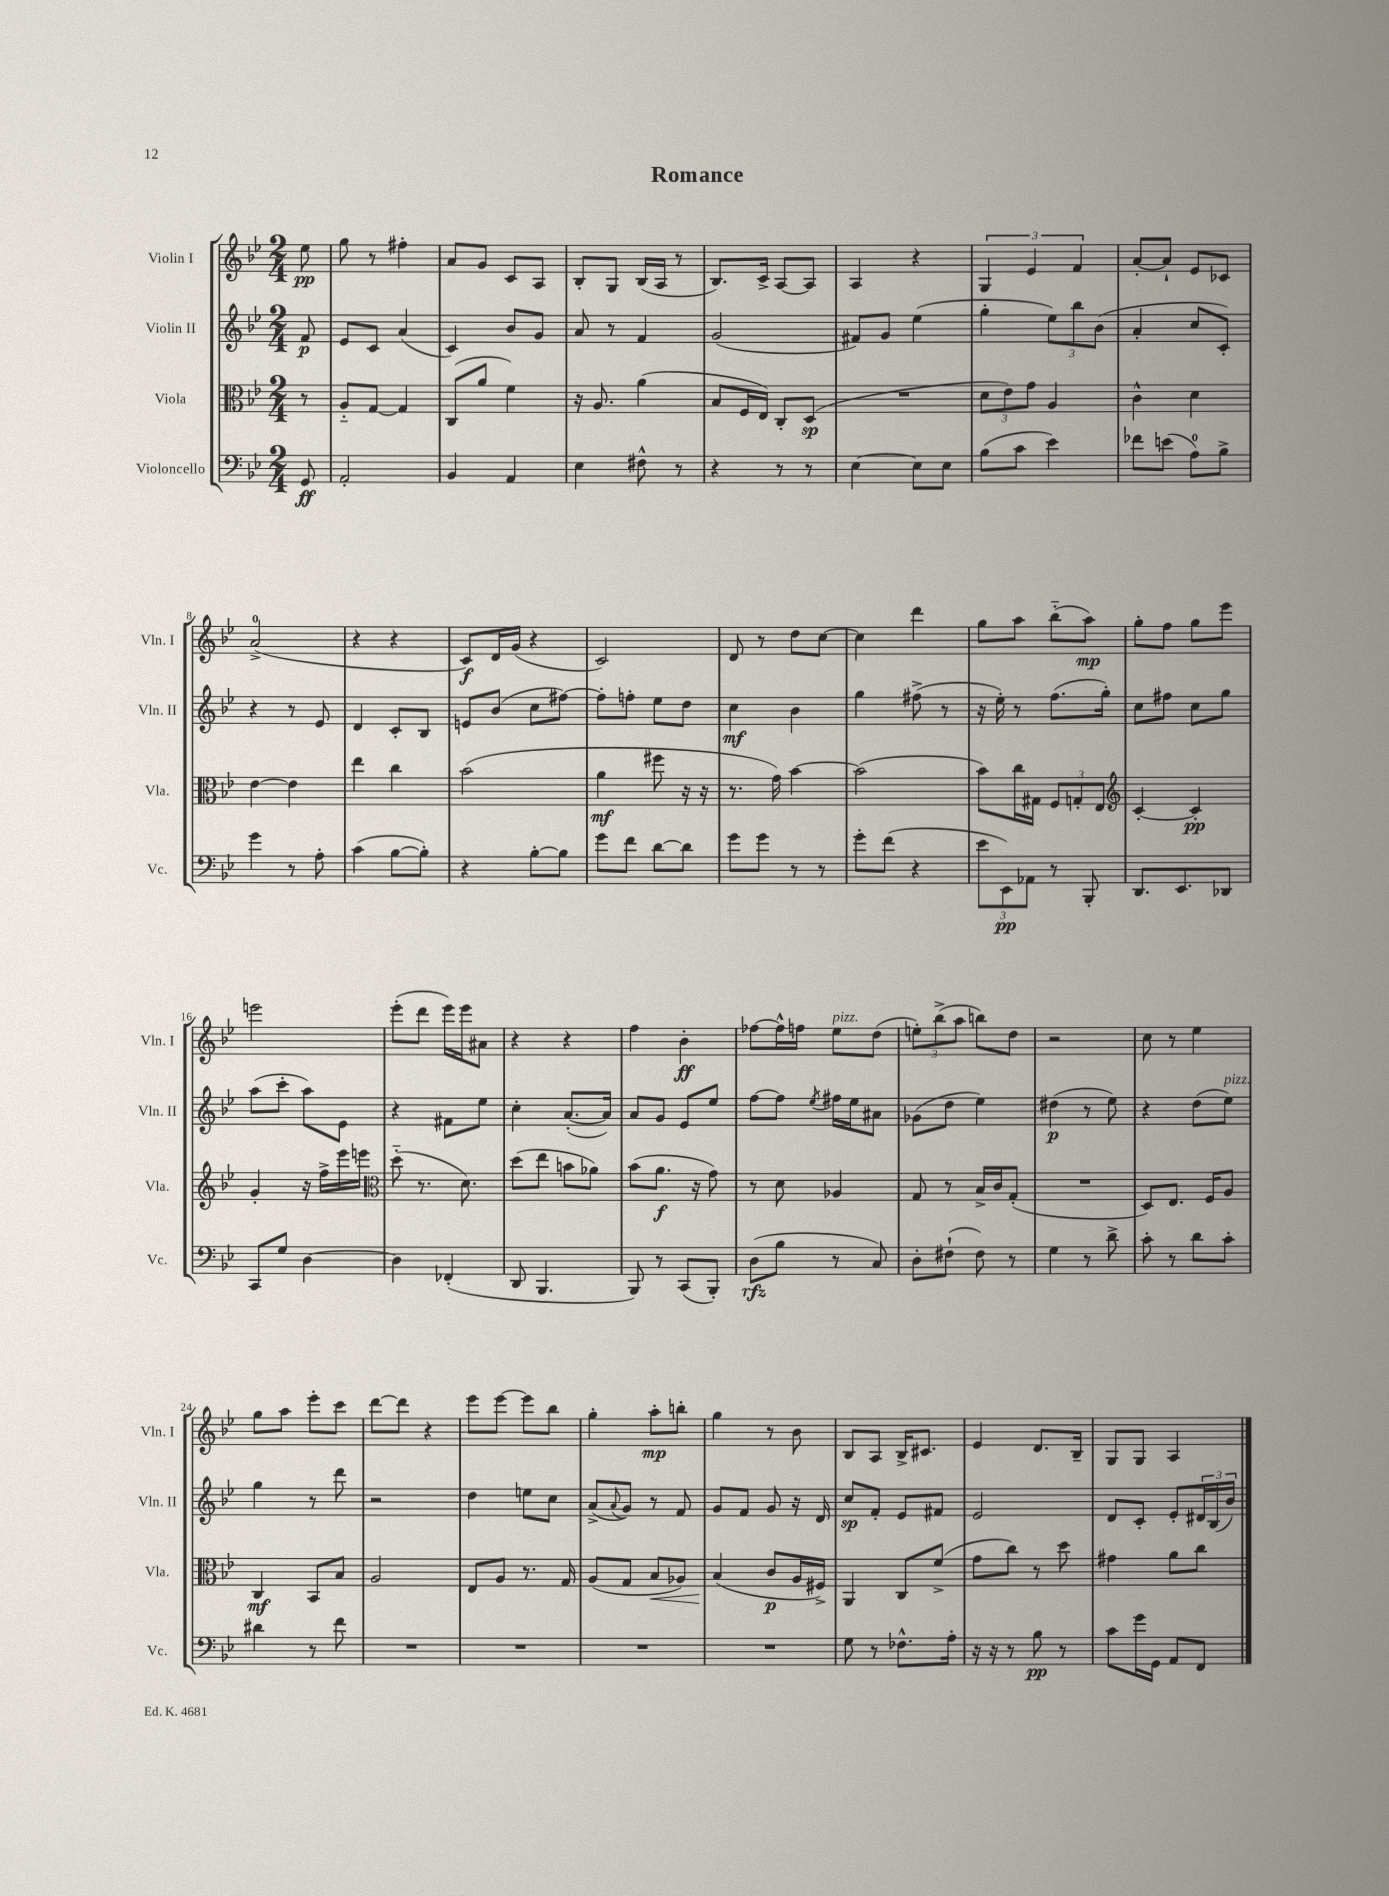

**kern	**dynam	**kern	**dynam	**kern	**dynam	**kern	**dynam
*part4	*part4	*part3	*part3	*part2	*part2	*part1	*part1
*staff4	*staff4	*staff3	*staff3	*staff2	*staff2	*staff1	*staff1
*I"Violoncello	*	*I"Viola	*	*I"Violin II	*	*I"Violin I	*
*I'Vc.	*	*I'Vla.	*	*I'Vln. II	*	*I'Vln. I	*
*clefF4	*	*clefC3	*	*clefG2	*	*clefG2	*
*k[b-e-]	*	*k[b-e-]	*	*k[b-e-]	*	*k[b-e-]	*
*M2/4	*	*M2/4	*	*M2/4	*	*M2/4	*
=	=	=	=	=	=	=	=
8GG/	ff	8r	.	8f/	p	8ee-\	pp
=1	=1	=1	=1	=1	=1	=1	=1
2AA'/	.	8A/L	.	8e-/L	.	8gg\	.
.	.	[8G/J	.	8c/J	.	8r	.
.	.	4G/]	.	(4a/	.	4ff#X'\	.
=2	=2	=2	=2	=2	=2	=2	=2
4BB-/	.	(8C/L	.	4c/)	.	8a/L	.
.	.	8a/J	.	.	.	8g/J	.
4AA/	.	4f\)	.	8b-/L	.	8c/L	.
.	.	.	.	8g/J	.	8A/J	.
=3	=3	=3	=3	=3	=3	=3	=3
4E-\	.	16r	.	8a/	.	8B-'/L	.
.	.	8.A/	.	.	.	.	.
.	.	.	.	8r	.	8G/J	.
8F#X^^\	.	(4a\	.	4f/	.	(16B-/LL	.
.	.	.	.	.	.	16A/JJ	.
8r	.	.	.	.	.	8r	.
=4	=4	=4	=4	=4	=4	=4	=4
4r	.	8B-/L	.	(2g/	.	8.B-/L)	.
.	.	16F/L	.	.	.	.	.
.	.	16E-/JJ)	.	.	.	16c^/Jk	.
8r	.	8C'/L	.	.	.	[8A/L	.
8r	.	(8D/J	sp	.	.	8A/J]	.
=5	=5	=5	=5	=5	=5	=5	=5
[4E-\	.	2r	.	8f#X/L)	.	4A/	.
.	.	.	.	8g/J	.	.	.
8E-\L]	.	.	.	(4ee-\	.	4r	.
8E-\J	.	.	.	.	.	.	.
=6	=6	=6	=6	=6	=6	=6	=6
(8B-\L	.	12d\L	.	4gg'\	.	6G/	.
.	.	12e-\)	.	.	.	.	.
8c\J	.	.	.	.	.	.	.
.	.	12g\J	.	.	.	6e-/	.
4e-\)	.	4A/	.	12ee-\L)	.	.	.
.	.	.	.	12bb-\	.	6f/	.
.	.	.	.	(12b-\J	.	.	.
=7	=7	=7	=7	=7	=7	=7	=7
8f-X\L	.	4c^^\	.	4a'/	.	[8a'/L	.
(8en\J	.	.	.	.	.	8a`/J]	.
8A\L)	.	4d\	.	8cc/L	.	8e-/L	.
8B-^\J	.	.	.	8c'/J)	.	8c-X/J	.
!!LO:LB:g=z
=8	=8	=8	=8	=8	=8	=8	=8
4g\	.	[4e-\	.	4r	.	(2a^/	.
8r	.	4e-\]	.	8r	.	.	.
8A'\	.	.	.	8e-/	.	.	.
=9	=9	=9	=9	=9	=9	=9	=9
(4c\	.	4ee-\	.	4d/	.	4r	.
[8B-\L	.	4cc\	.	8c'/L	.	4r	.
8B-'\J])	.	.	.	8B-/J	.	.	.
=10	=10	=10	=10	=10	=10	=10	=10
4r	.	(2b-\	.	8en/L	.	8c/L)	f
.	.	.	.	(8b-/J	.	16d/L	.
.	.	.	.	.	.	(16g/JJ	.
[8B-'\L	.	.	.	8cc\L	.	4r	.
8B-\J]	.	.	.	[8ff#X\J)	.	.	.
=11	=11	=11	=11	=11	=11	=11	=11
8g\L	.	4a\	mf	8ff#'\L]	.	2c/)	.
8f\J	.	.	.	8ffn'\J	.	.	.
[8d\L	.	8ff#X\	.	8ee-\L	.	.	.
8d\J]	.	16r	.	8dd\J	.	.	.
.	.	16r	.	.	.	.	.
=12	=12	=12	=12	=12	=12	=12	=12
8g\L	.	8.r	.	4cc\	mf	8d/	.
8g\J	.	.	.	.	.	8r	.
.	.	16g\)	.	.	.	.	.
8r	.	[4b-\	.	4b-\	.	8dd\L	.
8r	.	.	.	.	.	[8cc\J	.
=13	=13	=13	=13	=13	=13	=13	=13
8g'\L	.	(2b-\]	.	4gg\	.	4cc\]	.
(8f\J	.	.	.	.	.	.	.
4r	.	.	.	(8ff#X^\	.	4ddd\	.
.	.	.	.	8r	.	.	.
=14	=14	=14	=14	=14	=14	=14	=14
12e-\L	.	8b-\L)	.	16r	.	8gg\L	.
.	.	.	.	16ee-'\)	.	.	.
12EE-\)	pp	.	.	.	.	.	.
.	.	16cc\L	.	8r	.	8aa\J	.
12AA-X\J	.	.	.	.	.	.	.
.	.	16G#X\JJ	.	.	.	.	.
8r	.	12F/L	.	(8.ff\L	.	(8bb-\L	.
.	.	12Gn'/	.	.	.	.	.
8BBB-'/	.	.	.	.	.	8aa\J)	mp
.	.	12E-/J	.	.	.	.	.
.	.	.	.	16gg'\Jk)	.	.	.
=15	=15	=15	=15	=15	=15	=15	=15
*	*	*clefG2	*	*	*	*	*
8.DD/L	.	[4c'/	.	8cc\L	.	8gg'\L	.
.	.	.	.	8ff#X\J	.	8ff\J	.
8.EE-/	.	.	.	.	.	.	.
.	.	4c'/]	pp	8cc\L	.	8gg\L	.
8DD-X/J	.	.	.	8gg\J	.	8eee-\J	.
!!LO:LB:g=z
=16	=16	=16	=16	=16	=16	=16	=16
8CC/L	.	4g'/	.	(8aa\L	.	2eeen\	.
8G/J	.	.	.	8ccc'\J	.	.	.
[4D\	.	16r	.	8aa\L)	.	.	.
.	.	16ff^\LL	.	.	.	.	.
.	.	16eee-\	.	8e-\J	.	.	.
.	.	16eeen\JJ	.	.	.	.	.
=17	=17	=17	=17	=17	=17	=17	=17
*	*	*clefC3	*	*	*	*	*
4D\]	.	(8dd\	.	4r	.	(8eee-'\L	.
.	.	8.r	.	.	.	8ddd\J	.
(4FF-X'/	.	.	.	8f#X\L	.	16eee-\LL)	.
.	.	8.d\)	.	.	.	16eee-\J	.
.	.	.	.	8ee-\J	.	8a#X\J	.
=18	=18	=18	=18	=18	=18	=18	=18
8DD/	.	(8dd\L	.	4cc'\	.	4r	.
4.BBB-/	.	8ee-\J	.	.	.	.	.
.	.	8bn\L	.	([8.a'/L	.	4r	.
.	.	8a-X\J)	.	.	.	.	.
.	.	.	.	16a/Jk])	.	.	.
=19	=19	=19	=19	=19	=19	=19	=19
8BBB-/)	.	(8b-\L	.	8a/L	.	4ff\	.
8r	.	8.a\J	f	8g/J	.	.	.
(8CC/L	.	.	.	8e-/L	.	4b-'\	ff
.	.	16r	.	.	.	.	.
8BBB-'/J)	.	8g\)	.	8ee-/J	.	.	.
=20	=20	=20	=20	=20	=20	=20	=20
(8D\L	rfz	8r	.	[8ff\L	.	[8ff-X\L	.
8B-\J	.	8d\	.	8ff\J]	.	16ff-^^\L]	.
.	.	.	.	.	.	16ffn\JJ	.
.	.	.	.	8qee-/	.	.	.
!	!	!	!	!	!	!LO:TX:a:i:t=pizz.	!
8r	.	4A-X/	.	16ff#X\LL	.	8ee-\L	.
.	.	.	.	16ee-\J	.	.	.
8C/)	.	.	.	8a#X\J	.	(8dd\J	.
=21	=21	=21	=21	=21	=21	=21	=21
8D'\L	.	8G/	.	(8g-X\L	.	12een'\L)	.
.	.	.	.	.	.	(12bb-^\	.
(8F#X`\J	.	8r	.	8dd\J	.	.	.
.	.	.	.	.	.	12aa\J	.
8F#\)	.	16B-^/LL	.	4ee-\)	.	8bbn\L)	.
.	.	16c/J	.	.	.	.	.
8r	.	(8G'/J	.	.	.	8dd\J	.
=22	=22	=22	=22	=22	=22	=22	=22
4G\	.	2r	.	(4dd#X\	p	2r	.
8r	.	.	.	8r	.	.	.
8d^\	.	.	.	8ee-\)	.	.	.
=23	=23	=23	=23	=23	=23	=23	=23
8c'\	.	8D/L)	.	4r	.	8cc\	.
8r	.	8.E-/J	.	.	.	8r	.
8d\L	.	.	.	(8dd\L	.	4ee-\	.
.	.	16F/KL	.	.	.	.	.
!	!	!	!	!LO:TX:a:i:t=pizz.	!	!	!
8c'\J	.	8A/J	.	8ee-\J)	.	.	.
!!LO:LB:g=z
=24	=24	=24	=24	=24	=24	=24	=24
4d#X\	.	4C/	mf	4gg\	.	8gg\L	.
.	.	.	.	.	.	8aa\J	.
8r	.	8BB-/L	.	8r	.	8eee-'\L	.
8f\	.	8B-/J	.	8ddd\	.	8ccc\J	.
=25	=25	=25	=25	=25	=25	=25	=25
2r	.	2A/	.	2r	.	[8ddd\L	.
.	.	.	.	.	.	8ddd\J]	.
.	.	.	.	.	.	4r	.
=26	=26	=26	=26	=26	=26	=26	=26
2r	.	8E-/L	.	4dd\	.	8eee-\L	.
.	.	8A/J	.	.	.	[8eee-\J	.
.	.	8.r	.	8een\L	.	8eee-\L]	.
.	.	.	.	8cc\J	.	8bb-\J	.
.	.	16G/	.	.	.	.	.
=27	=27	=27	=27	=27	=27	=27	=27
2r	.	(8A/L	.	(8a^/L	.	4gg'\	.
.	.	.	.	8qqa/	.	.	.
.	.	8G/J	.	8g/J)	.	.	.
!	!	!	!LO:HP:b	!	!	!	!
.	.	8B-/L	<	8r	.	8aa'\L	mp
.	.	8A-X/J)	.	8f/	.	8bbn'\J	.
=28	=28	=28	=28	=28	=28	=28	=28
2r	.	(4B-/	.	8g/L	.	4gg\	.
.	.	.	.	8f/J	.	.	.
.	.	8c/L	[ p	8g/	.	8r	.
.	.	16A/L	.	16r	.	8b-\	.
.	.	16F#X^/JJ)	.	16d/	.	.	.
=29	=29	=29	=29	=29	=29	=29	=29
8G\	.	4AA/	.	8cc/L	sp	8B-/L	.
8r	.	.	.	8f'/J	.	8A/J	.
8.F-X^^\L	.	8C/L	.	8e-/L	.	16B-^/KL	.
.	.	.	.	.	.	8.c#X/J	.
.	.	(8f^/J	.	8f#X/J	.	.	.
16A'\Jk	.	.	.	.	.	.	.
=30	=30	=30	=30	=30	=30	=30	=30
16r	.	8g\L	.	2e-/	.	4e-/	.
16r	.	.	.	.	.	.	.
8r	.	8cc\J)	.	.	.	.	.
8B-\	pp	8r	.	.	.	8.d/L	.
8r	.	8dd\	.	.	.	.	.
.	.	.	.	.	.	16B-~/Jk	.
=31	=31	=31	=31	=31	=31	=31	=31
8c\L	.	4g#X\	.	8d/L	.	8G/L	.
16g\L	.	.	.	8c'/J	.	8G/J	.
16GG\JJ	.	.	.	.	.	.	.
8AA/L	.	8a\L	.	8e-'/L	.	4A/	.
8FF/J	.	8cc\J	.	24d#X/L	.	.	.
.	.	.	.	(24B-/	.	.	.
.	.	.	.	24b-/JJ)	.	.	.
==	==	==	==	==	==	==	==
*-	*-	*-	*-	*-	*-	*-	*-
